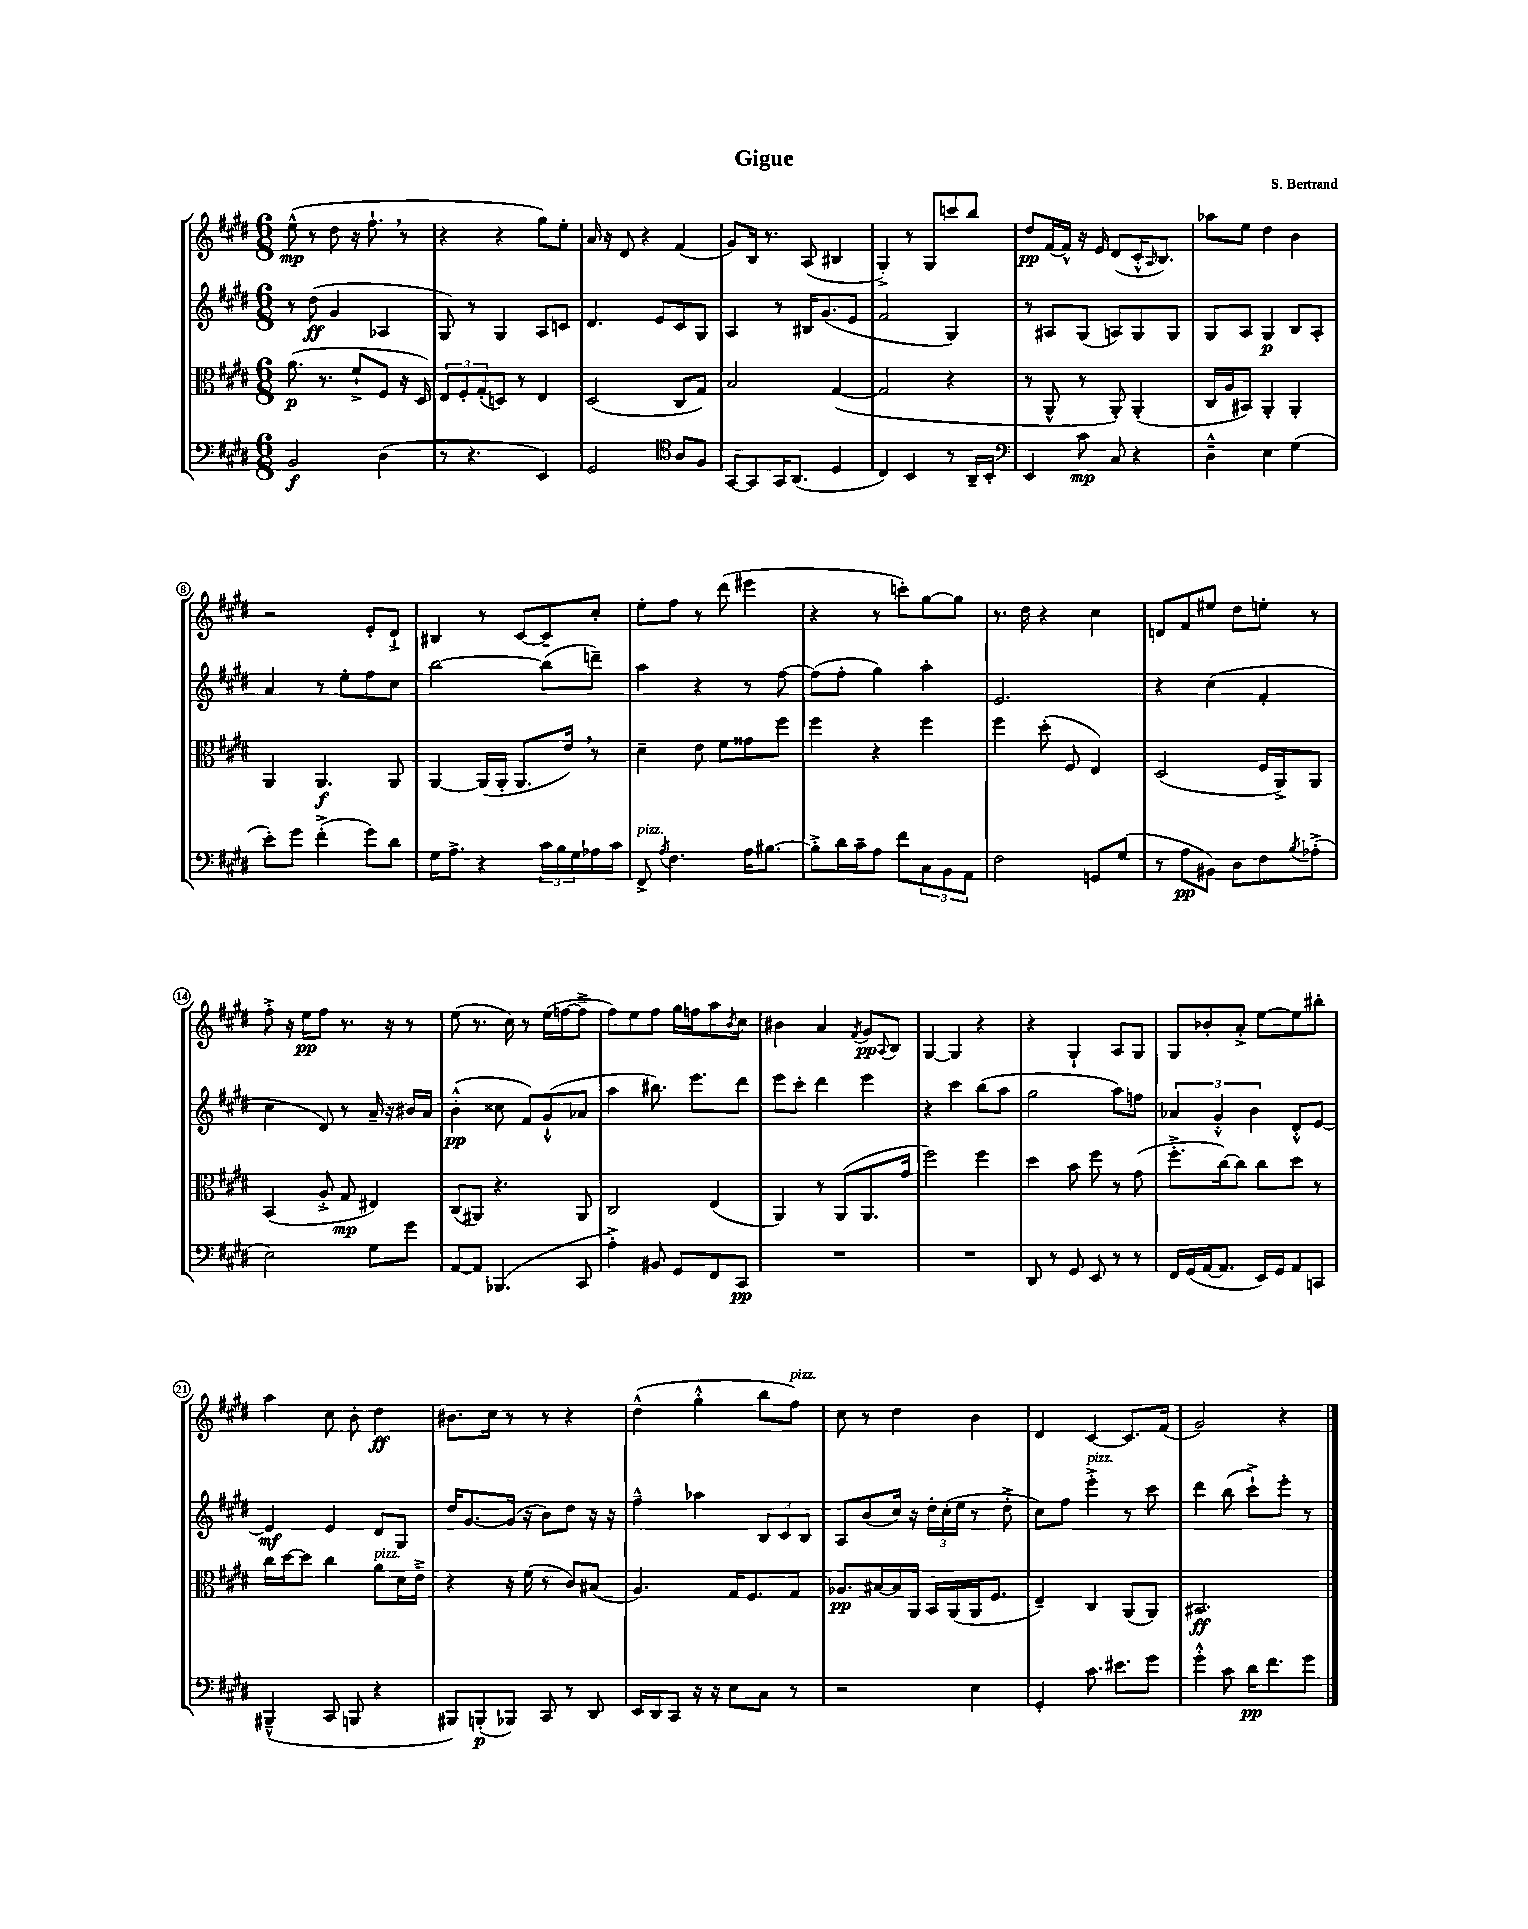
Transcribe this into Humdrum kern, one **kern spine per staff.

**kern	**kern	**kern	**kern
*staff4	*staff3	*staff2	*staff1
*clefF4	*clefC3	*clefG2	*clefG2
*k[f#c#g#d#]	*k[f#c#g#d#]	*k[f#c#g#d#]	*k[f#c#g#d#]
*M6/8	*M6/8	*M6/8	*M6/8
2BB/	(8.a\	8r	(8ee^^\
.	.	(8dd#\	8r
.	8.r	.	.
.	.	4g#/	8dd#\
.	8f#`^/L	.	16r
.	.	.	8.ff#`\
(4D#\	8F#/J	4A-/	.
.	16r	.	8r
.	16D#/)	.	.
=	=	=	=
8r	12E/L	8G#/)	4r
.	12F#'/	.	.
4.r	.	8r	.
.	(12G#'/	.	.
.	8D/J)	4G#/	4r
.	8r	.	.
4EE/)	4E/	8A/L	8gg#\L)
.	.	8c/J	8ee'\J
=	=	=	=
2GG#/	(2D#/	4.d#/	16a/
.	.	.	16r
.	.	.	8d#/
.	.	.	4r
.	.	8e/L	.
*clefC4	*	*	*
8A/L	8C#/L	8c#/	(4f#/
8F#/J	8G#/J)	8G#/J	.
=	=	=	=
[8GG#/L	2B/	4A/	8g#/L)
8GG#/]	.	.	16B/Jk
.	.	.	8.r
16GG#/K	.	8r	.
(8.AA/J	.	.	.
.	.	16B#/LK	(8A/
.	.	(8.g#/	.
4D#/	([4G#/	.	4B#/
.	.	8e/J	.
=	=	=	=
4C#/)	2G#/]	2f#/	4G#'^/)
4BB/	.	.	8r
.	.	.	8G#/L
8r	4r	4G#/)	8ccc/
16AA~/LL	.	.	8bb/J
16BB'/JJ	.	.	.
=	=	=	=
*clefF4	*	*	*
4EE/	8r	8r	8dd#/L
.	8AA^^/	8A#/L	[16f#/L
.	.	.	16f#^^/]JJ
8c#\	8r	(8G#/J	16r
.	.	.	16e/
8C#/	8AA'/)	8A/L)	(8d#/L
4r	(4AA'/	8G#/	16c#'^^/K
.	.	.	16qqA/
.	.	.	8.B/J)
.	.	8G#/J	.
=	=	=	=
4D#~^^\	16C#/LL	8G#/L	8aa-\L
.	16A/J	.	.
.	8BB#/J)	8A/J	8ee\J
4E\	4AA'/	4G#/	4dd#\
(4G#\	4AA'/	8B/L	4b\
.	.	8A'/J	.
=	=	=	=
8e'\L)	4AA/	4a/	2r
8g#\J	.	.	.
(4f#'^\	4.AA/	8r	.
.	.	8ee'\L	.
8g#\L)	.	8ff#\	8e'/L
8d#\J	8AA/	8cc#\J	8d#`^/J
=	=	=	=
16G#\LK	[4AA/	[2bb\	4B#/
8.A^\J	.	.	.
4r	(16AA/]LL	.	8r
.	16AA'/JJ	.	.
.	8.AA/L	.	[8c#/L
24c#\LL	.	(8bb\]L	8c#~/]
24B\	.	.	.
.	16e/Jk)	.	.
24G#\	.	.	.
16A-\	8r	8ddd~\J)	8cc#'/J
16c#\JJ	.	.	.
=	=	=	=
8FF#^/	4d#~\	4aa\	8ee'\L
8qA/	.	.	.
4.F#\	.	.	8ff#\J
.	8e\	4r	8r
.	8f#\L	.	(8ddd#\
16A\LK	8g##\	8r	4eee#\
[8.B#\J	.	.	.
.	8ff#\J	[8ff#\	.
=	=	=	=
8B#'^\]L	4ff#\	(8ff#\]L	4r
16d#\L	.	8ff#'\J	.
16c#~\J	.	.	.
8A\J	4r	4gg#\)	8r
8f#\L	.	.	8ccc'\L)
12C#\	4ff#\	4aa'\	[8gg#\
12BB\	.	.	.
.	.	.	8gg#\]J
12AA\J	.	.	.
=	=	=	=
2F#\	4ff#\	2.e/	8.r
.	.	.	16dd#\
.	(8dd#'\	.	4r
.	8F#/	.	.
8GG/L	4E/)	.	4cc#\
(8G#/J	.	.	.
=	=	=	=
8r	(2D#/	4r	8d/L
8A\L	.	.	8f#/
8BB#\J)	.	(4cc#\	8ee#/J
8D#\L	.	.	8dd#\L
8F#\	16F#/LL	4f#'/	8ee'\J
.	16AA^/J)	.	.
8qB/	.	.	.
(8A-'^\J	8AA/J	.	8r
=	=	=	=
2E\)	(4BB/	4cc#\	8ff#'^\
.	.	.	16r
.	.	.	16ee\LK
.	8A'^/	8d#/)	8ff#\J
.	8G#/	8r	8.r
8G#\L	4E#/)	16a~/	.
.	.	16r	16r
8g#\J	.	16b#/LL	8r
.	.	16a/JJ	.
=	=	=	=
[8AA/L	(8C#/L	(4b'^^\	(8ee\
8AA/]J	8AA#/J)	.	8.r
(4.BBB-/	4.r	8cc##\	.
.	.	.	16cc#\)
.	.	8f#/L)	8r
.	.	(8g#`^^/	(16ee\LL
.	.	.	[16ff\J
8CC#/	8AA#/	8a-/J	8ff~^\]J
=	=	=	=
4A'^\)	2C#/	4aa\	8ff#\L)
.	.	.	8ee\
8BB#/	.	8.bb#\)	8ff#\J
8GG#/L	.	.	16gg#\LL
.	.	8.eee\L	16ff\J
8FF#/	(4E/	.	8aa\
.	.	.	8qb/
8CC#/J	.	8ddd#\J	8cc#\J
=	=	=	=
2.r	4AA/)	8eee\L	4b#\
.	.	8ccc#'\J	.
.	8r	4ddd#\	4a/
.	(8AA/L	.	.
.	.	.	8qf#/
.	8.AA/	4eee\	8g#/L
.	.	.	8qqA/
.	.	.	8B/J
.	16g#/Jk	.	.
=	=	=	=
2.r	2ff#\)	4r	[4G#/
.	.	4ccc#\	4G#/]
.	4ff#\	(8bb\L	4r
.	.	8aa\J	.
=	=	=	=
8DD#/	4dd#\	2gg#\	4r
8r	.	.	.
8GG#/	8b\	.	4G#`/
8EE/	8ff#\	.	.
8r	8r	8aa\L)	8A/L
8r	(8g#\	8ff\J	8G#/J
=	=	=	=
16FF#/LL	8.ff#'^\L	6a-/	8G#/L
(16GG#/	.	.	.
[16AA/J	.	.	8b-'/
.	.	6g#'^^/	.
8.AA/]J	[16cc#\k)	.	.
.	8cc#\]J	.	8a'^/J
.	.	6b\	.
16EE/LL)	8cc#\L	.	[8ee\L
16GG#/J	.	.	.
8AA/	8dd#\J	8d#'^^/L	8ee\]
8CC/J	8r	[8e/J	8bb#'\J
=	=	=	=
(4BBB#~^^/	16cc#\LL	4e/]	4aa\
.	[16dd#\J	.	.
.	8dd#\]J	.	.
8CC#/	4cc#\	4e/	8cc#\
8BBB/	.	.	8b'\
4r	8a\L	8d#/L	4dd#\
.	16d#\L	8G#/J	.
.	16e~^\JJ	.	.
=	=	=	=
8BBB#/L)	4r	16dd#/LK	8.b#\L
.	.	[8.g#/	.
(8BBB'/	.	.	.
.	.	.	16cc#\Jk
8BBB-/J)	16r	(16g#/]Jk	8r
.	(16f#\	16r	.
8CC#/	8r	8b\L)	8r
8r	8c#/L)	8dd#\J	4r
8DD#/	(8B#/J	16r	.
.	.	16r	.
=	=	=	=
16EE/LL	4.A/)	4ff#~^^\	(4dd#^^\
16DD#/J	.	.	.
8CC#/J	.	.	.
16r	.	4aa-\	4gg#'^^\
16r	.	.	.
8E\L	16G#/LK	.	.
.	8.F#/	.	.
8C#\J	.	12B/L	8bb\L
.	.	12c#/	.
8r	8G#/J	.	8ff#\J)
.	.	12B/J	.
=	=	=	=
2r	8.A-/L	8A/L	8cc#\
.	.	(8b/	8r
.	[16B#/L	.	.
.	16B#/]	16cc#/Jk)	4dd#\
.	16AA/JJ	16r	.
.	16BB/LL	24dd#'\LL	.
.	.	(24cc#'\	.
.	(16AA/	.	.
.	.	24ee\JJ	.
4E\	16AA/J	8r	4b\
.	8.F#/J	.	.
.	.	8dd#'^\	.
=	=	=	=
4GG#'/	4E~/)	8cc#\L)	4d#/
.	.	8ff#\J	.
8.c#\	4C#/	4eee'^\	[4c#/
8.e#\L	.	.	.
.	(8AA/L	8r	8.c#/]L
8g#\J	8AA/J)	8ccc#\	.
.	.	.	(16f#/Jk
=	=	=	=
4g#'^^\	2.BB#/	4ddd#\	2g#/)
8c#\	.	(8bb\	.
16d#\LK	.	8ccc#`^\L)	.
8.f#\	.	.	.
.	.	8eee'\J	4r
8g#\J	.	8r	.
==	==	==	==
*-	*-	*-	*-
